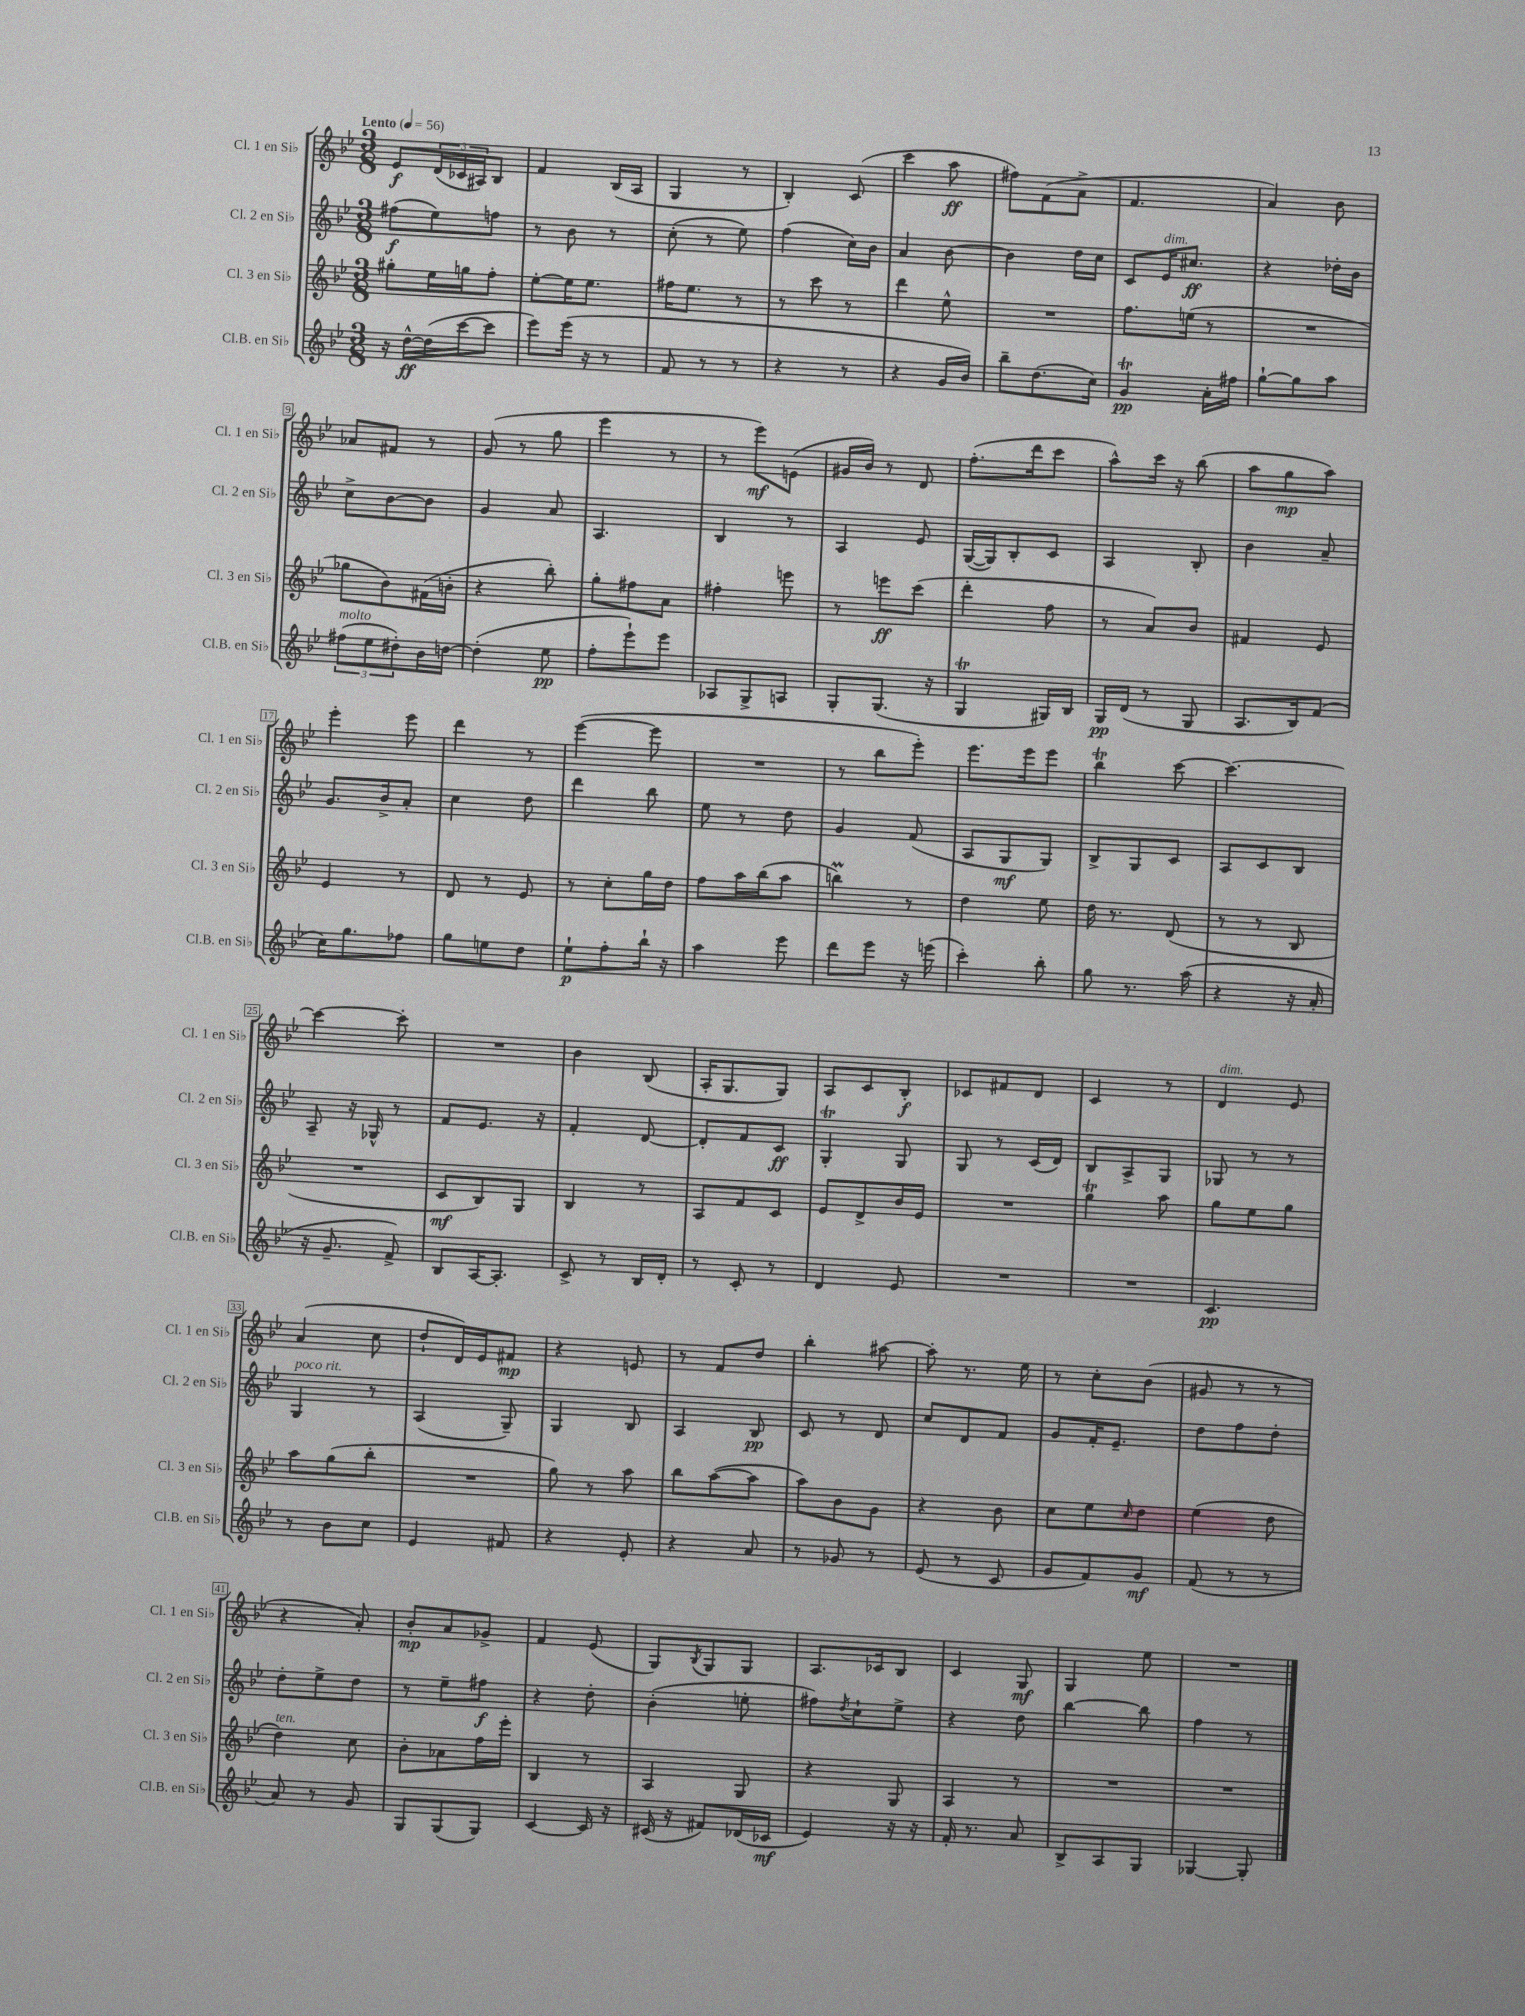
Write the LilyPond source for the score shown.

<<
\new StaffGroup <<
\new Staff = "s0" \with { instrumentName = "Cl. 1 en Sib" shortInstrumentName = "Cl. 1 en Sib" } {
    \clef treble \key bes \major \numericTimeSignature \time 3/8 \tempo "Lento" 4 = 56
    ees'8\f \tuplet 3/2 { d'16( ces'16 ais16) } bes8 |
    f'4 bes16( a16 |
    g4 r8 |
    bes4-.) c'8( |
    c'''4 a''8\ff |
    fis''8) f'8( a'8-> |
    f'4. |
    a'4) bes'8 |
    aes'8 fis'8 r8 |
    g'8( r8 g''8 |
    ees'''4 r8 |
    r8 ees'''8\mf) e'8( |
    gis'16 bes'16) r8 d'8 |
    f''8.-.( d'''16 c'''8 |
    a''8-^) c'''16 r16 bes''8( |
    a''8 g''8\mp a''8) |
    ees'''4-. ees'''8 |
    d'''4 r8 |
    ees'''4~( ees'''8 |
    R4. |
    r8 bes''8 ees'''8-.) |
    ees'''8. ees'''16 ees'''8 |
    bes''4\trill c'''8~ |
    c'''4.~ |
    c'''4~ c'''8-. |
    R4. |
    bes'4 bes8( |
    a16-. g8. g8) |
    a8 c'8 bes8-.\f |
    ces'8 fis'8 d'8 |
    c'4 r8 |
    d'4^\markup { \italic "dim." } ees'8 |
    a'4( c''8 |
    d''8-! d'16) ees'16 fis'8\mp |
    r4 e'8 |
    r8 f'8 d''8 |
    bes''4-. ais''8~ |
    ais''8-. r8. ees''16 |
    r8 c''8-. bes'8( |
    gis'8 r8 r8 |
    r4 a'8-.) |
    bes'8-.\mp a'8 ges'8-> |
    f'4 ees'8( |
    g8) \acciaccatura { bes8 } g8 g8 |
    a8. ces'16 bes8 |
    c'4 g8\mf |
    g4 ees''8 |
    R4. \bar "|." |
}
\new Staff = "s1" \with { instrumentName = "Cl. 2 en Sib" shortInstrumentName = "Cl. 2 en Sib" } {
    \clef treble \key bes \major \numericTimeSignature \time 3/8
    fis''8\f( ees''8) f''8 |
    r8 bes'8 r8 |
    c''8-.( r8 ees''8) |
    f''4( c''16) bes'16 |
    a'4 bes'8~ |
    bes'4 d''16 c''16 |
    c'8 ees'16^\markup { \italic "dim." } cis''8.\ff |
    r4 des''16-. bes'16 |
    c''8-> bes'8~ bes'8 |
    g'4 a'8 |
    a4. |
    bes4 r8 |
    a4 ees'8 |
    g16~( g16) bes8-. c'8 |
    a4 bes8-. |
    bes'4 a'8-- |
    g'8. bes'16-> a'8-. |
    c''4 d''8 |
    d'''4 bes''8 |
    ees''8 r8 d''8 |
    g'4 f'8( |
    a8 g8\mf g8) |
    bes8-> g8 c'8 |
    a8 c'8 bes8 |
    a8-- r16 ges16-^ r8 |
    f'8 ees'8. r16 |
    f'4-. d'8~ |
    d'8-. f'8 c'8\ff |
    g4-.\trill g8 |
    g8 r8 c'16( d'16) |
    bes8 a8-> g8 |
    ges8 r8 r8 |
    g4^\markup { \italic "poco rit." } r8 |
    a4( g8--) |
    g4 bes8 |
    a4 bes8\pp |
    c'8 r8 d'8 |
    c''8 d'8 f'8 |
    g'8 f'16-. ees'8.-- |
    d''8 f''8 d''8-. |
    d''8-. ees''8-> d''8 |
    r8 ees''8-- fis''8\f |
    r4 d''8-. |
    bes'4-.( e''8-. |
    fis''8) \acciaccatura { d''8 } c''8-! ees''8-> |
    r4 d''8 |
    bes''4~ bes''8 |
    f''4 r8 \bar "|." |
}
\new Staff = "s2" \with { instrumentName = "Cl. 3 en Sib" shortInstrumentName = "Cl. 3 en Sib" } {
    \clef treble \key bes \major \numericTimeSignature \time 3/8
    gis''8-. ees''16 g''16 f''8-. |
    ees''8~-. ees''16 ees''8. |
    fis''16 ees''8. r8 |
    r8 c'''8 r8 |
    d'''4 ees''8-^ |
    R4. |
    f''8. e''16( r8 |
    R4. |
    ges''8 bes'8) fis'16( b'16-. |
    r4 bes''8-.) |
    g''8-. fis''8 a'8 |
    fis''4-. e'''8 |
    r8 e'''8\ff c'''8( |
    d'''4-. f''8 |
    r8 a'8) bes'8 |
    fis'4 ees'8 |
    ees'4 r8 |
    d'8 r8 ees'8 |
    r8 c''8-. g''16 d''16 |
    f''8 a''16 bes''16( a''8 |
    b''4\prall) r8 |
    d''4 ees''8 |
    d''16 r8. d'8( |
    r8 r8 bes8 |
    R4. |
    c'8\mf bes8) g8 |
    bes4 r8 |
    a8 f'8 c'8 |
    ees'8 d'8-> bes'16 ees'16 |
    R4. |
    g''4\trill a''8 |
    g''8 ees''8 g''8 |
    a''8 g''8( bes''8-. |
    R4. |
    g''8) r8 a''8 |
    bes''8 a''8~( a''8 |
    a''8) bes'8 g'8 |
    r4 bes'8 |
    c''8 ees''8 \grace { c''16 } d''8 |
    ees''4( d''8 |
    d''4^\markup { \italic "ten." }) c''8 |
    bes'8-. aes'8 f''16 ees'''16-. |
    bes4 r8 |
    a4 g8 |
    r4 g8 |
    a4 r8 |
    R4. |
    R4. \bar "|." |
}
\new Staff = "s3" \with { instrumentName = "Cl.B. en Sib" shortInstrumentName = "Cl.B. en Sib" } {
    \clef treble \key bes \major \numericTimeSignature \time 3/8
    r16 d''16~-^\ff d''16( c'''16~ c'''8 |
    ees'''8) ees'''16( r16 r8 |
    f'8 r8 r8 |
    r4 r8 |
    r4 g'16 bes'16) |
    bes''8-- d''8.( c''16) |
    g'4\trill\pp a'16-. fis''16 |
    g''8~-! g''8 a''8 |
    \tuplet 3/2 { fis''8^\markup { \italic "molto" }( ees''8 dis''8-.) } bes'16 d''16~ |
    d''4-.( ees''8\pp |
    f''8-. ees'''8-!) ees'''8 |
    aes8 g8-> a8 |
    g8-. g8.( r16 |
    g4\trill gis16) bes16 |
    g16\pp d'16( r8 g8 |
    a8. bes16) f'8( |
    c''16) g''8. fes''8 |
    g''8 e''8 d''8 |
    ees''8-!\p f''8-. bes''16-! r16 |
    a''4 ees'''8 |
    d'''8 ees'''8 r16 e'''16( |
    c'''4-.) bes''8-. |
    g''8 r8. a''16( |
    r4 r16 a'16-. |
    r16 g'8.-- f'8->) |
    bes8 a16~ a8.-. |
    c'8-> r8 bes16 d'16-. |
    r8 c'8-. r8 |
    d'4 ees'8 |
    R4. |
    R4. |
    c'4.\pp |
    r8 bes'8 c''8 |
    ees'4 fis'8 |
    r4 ees'8-. |
    r4 a'8 |
    r8 ges'8 r8 |
    ees'8( r8 c'8 |
    g'8 f'8) g'8\mf |
    f'8( r8 r8 |
    a'8) r8 g'8 |
    g8 g8( g8) |
    c'4~ c'16 r16 |
    cis'16( r16 fis'8) des'16( ces'16\mf |
    ees'4) r16 r16 |
    f'16-. r8. a'8 |
    bes8-> a8 g8 |
    ges4~ ges8-. \bar "|." |
}
>>
>>
\layout { \context { \Score \override BarNumber.stencil = #(make-stencil-boxer 0.1 0.3 ly:text-interface::print) } }
